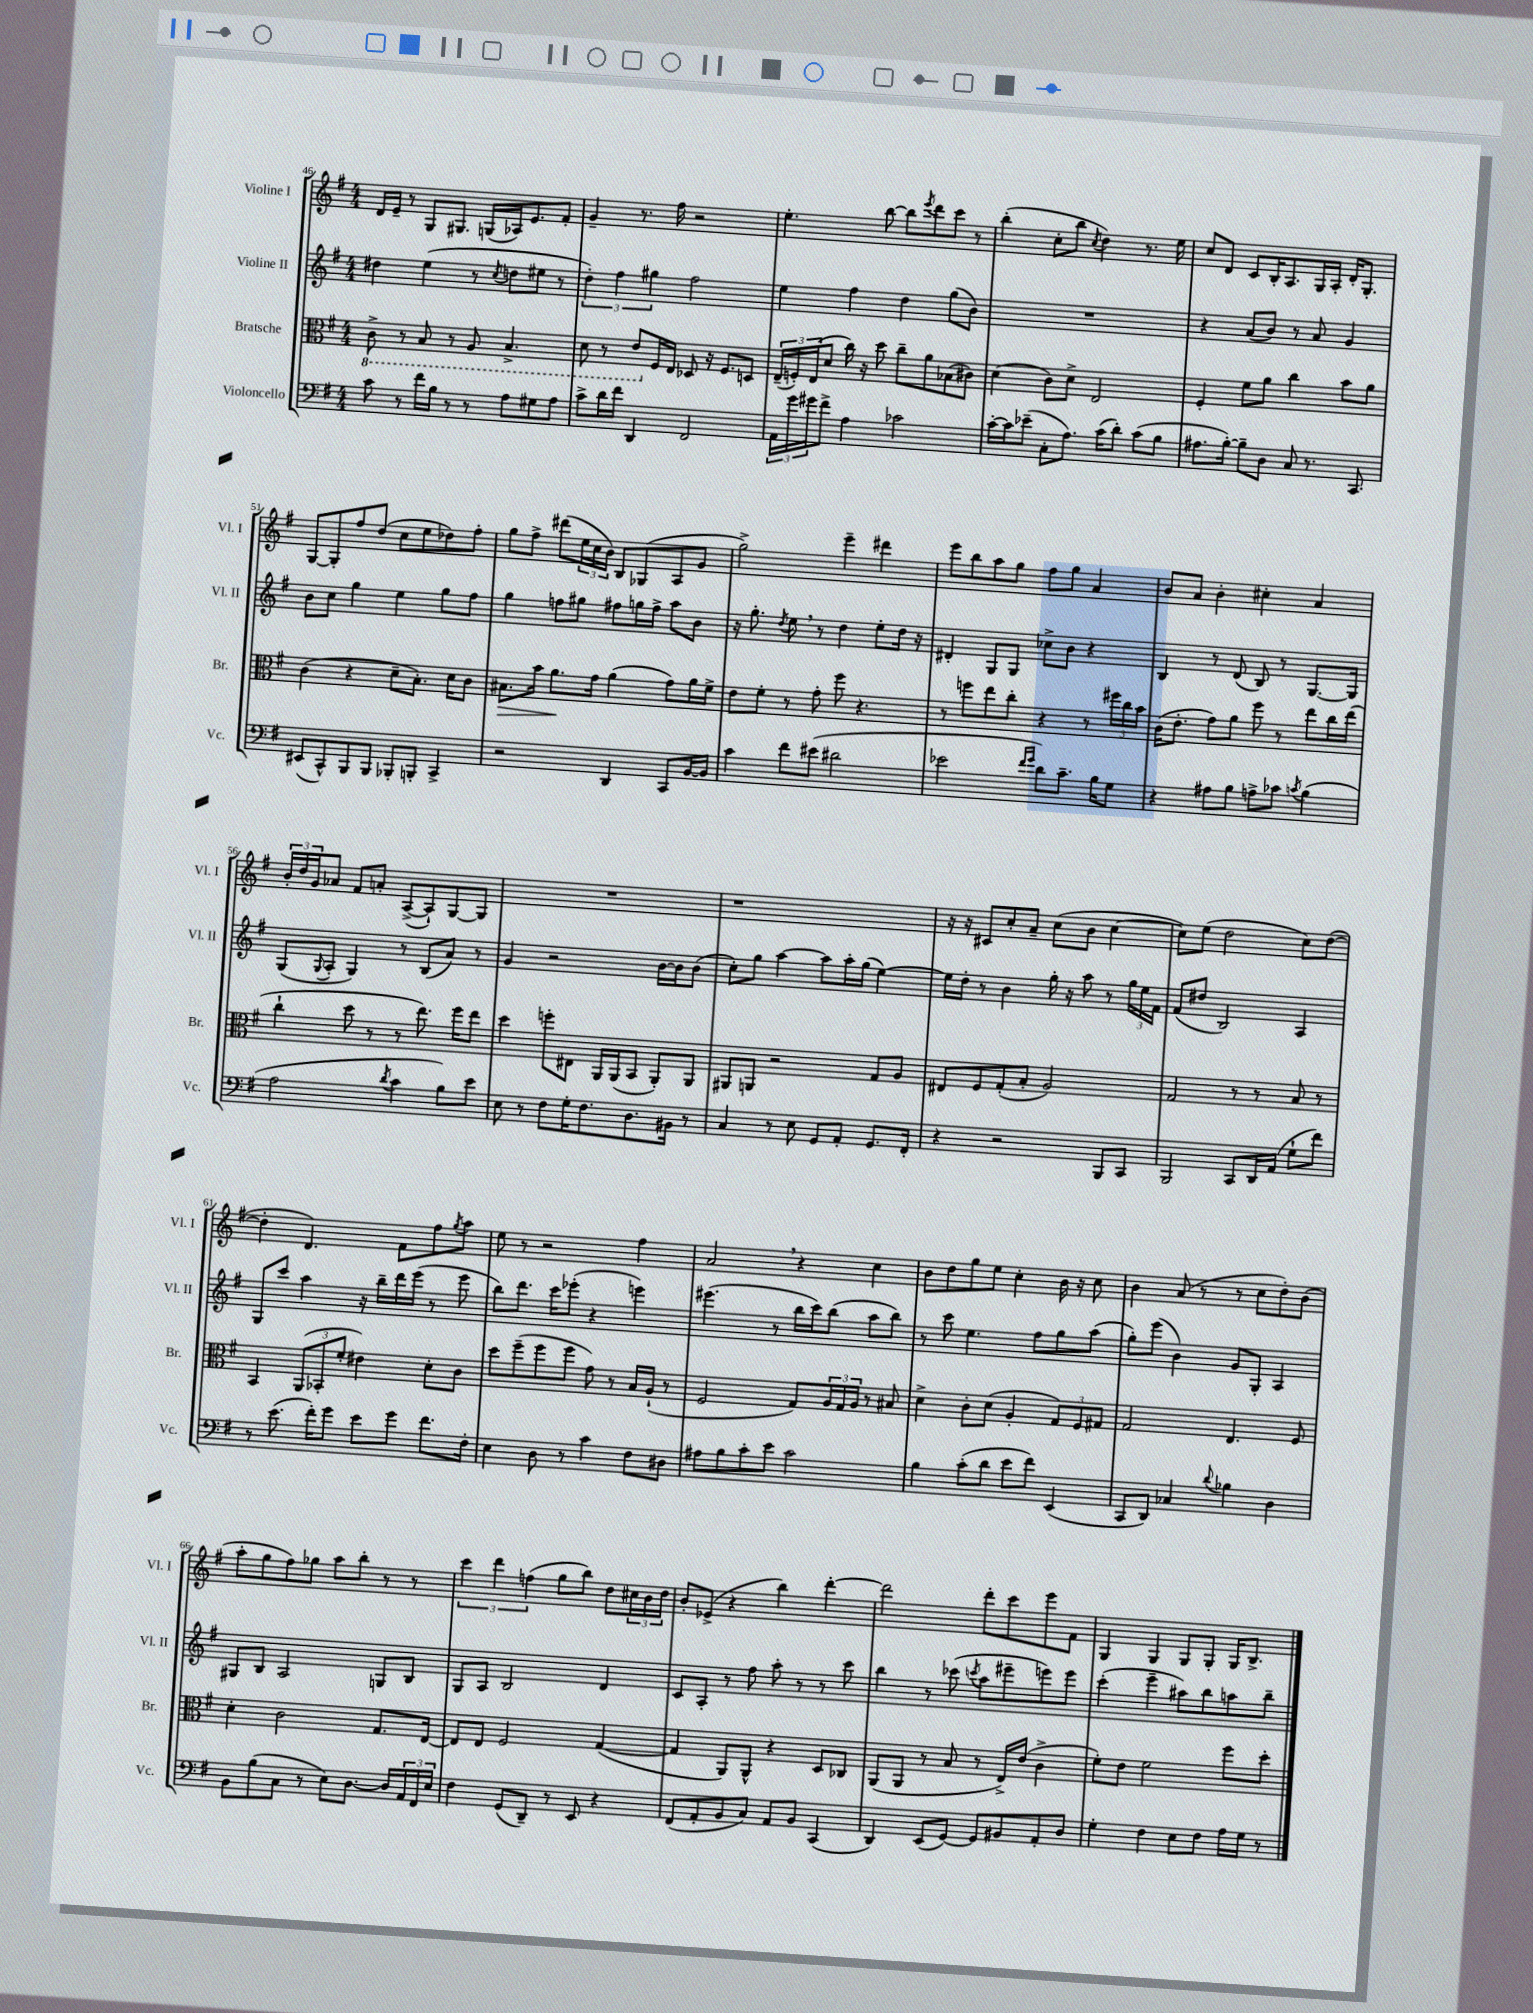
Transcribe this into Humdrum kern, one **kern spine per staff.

**kern	**kern	**dynam	**kern	**kern
*part4	*part3	*part3	*part2	*part1
*staff4	*staff3	*staff3	*staff2	*staff1
*I"Violoncello	*I"Bratsche	*	*I"Violine II	*I"Violine I
*I'Vc.	*I'Br.	*	*I'Vl. II	*I'Vl. I
*clefF4	*clefC3	*	*clefG2	*clefG2
*k[f#]	*k[f#]	*	*k[f#]	*k[f#]
*M4/4	*M4/4	*	*M4/4	*M4/4
*	*8ba	*	*	*
=46	=46	=46	=46	=46
8c\	8C^\	.	4dd#X\	16d/LL
.	.	.	.	16e~/JJ
8r	8r	.	.	8r
16f#\LL	8BB/	.	(4ee\	8G/L
16B\JJ	.	.	.	.
8r	8r	.	.	8.G#X/J
8r	8AA/	.	8r	.
.	.	.	.	(16Gn/LL
.	.	.	8qcc/	.
8A\L	4.BB^/	.	8ddn\L	16A-X/J)
.	.	.	.	8.e/
8G#X\	.	.	8ee#X\J	.
8A\J	.	.	8r	8f#'/J
=47	=47	=47	=47	=47
8c^\L	8D\	.	6dd'\)	4g~/
16d\L	8r	.	.	.
.	.	.	6ff#\	.
16f#\JJ	.	.	.	.
4DD/	8E/L	.	.	8.r
.	.	.	6gg#X\	.
*	*X8ba	*	*	*
.	16F#/L	.	.	.
.	16E/JJ	.	.	16ff#\
2FF#/	8D-X/	.	2ff#\	2r
.	16r	.	.	.
.	8.F#/L	.	.	.
.	8Dn/J	.	.	.
=48	=48	=48	=48	=48
24AA\LL	(24E~/LL	.	4ee\	4.ee'\
24g\	24Fn'/)	.	.	.
24g#X\J	(24E/J	.	.	.
8f#^\J	8d/J	.	.	.
4A\	16cc\)	.	4ff#\	.
.	16r	.	.	.
.	8dd\	.	.	[8bb\
2c-X\	8cc~\L	.	4dd\	8bb\L]
.	.	.	.	8qeee/
.	8a\	.	.	8ddd\
.	(8B-X\	.	(8gg\L	8ccc\J
.	8c#X\J)	.	8b\J)	8r
=49	=49	=49	=49	=49
[16c'\LL	(4d\	.	1r	(4bb'\
16c\J]	.	.	.	.
(8e-X~\J	.	.	.	.
8C'\L	8c\L)	.	.	8cc'\L
8.A\J)	8d^\J	.	.	8bb\J
.	.	.	.	8qcc/
.	2E/	.	.	4dd\)
(16c\KL	.	.	.	.
8d'\J)	.	.	.	.
(8c\L	.	.	.	8.r
8B\J	.	.	.	.
.	.	.	.	16ee\
=50	=50	=50	=50	=50
8.A#X\L	4F#'/	.	4r	8cc/L
.	.	.	.	8d/J
[16B'\Jk)	.	.	.	.
8B~\L]	8f#\L	.	(8a/L	8c/L
8D\J	8a\J	.	8b/J)	16B'/K
.	.	.	.	8.A/
8C/	4cc\	.	8r	.
8.r	.	.	8a/	16G/L
.	.	.	.	16A'/JJ
.	8b\L	.	4g/	16d'/KL
8.CC/	.	.	.	8.G'/J
.	8a\J	.	.	.
!!LO:LB:g=z
=51	=51	=51	=51	=51
(8EE#X/L	(4c\	.	8b\L	[8G/L
8CC^^/)	.	.	8cc\J	8G'/]
8BBB/	4r	.	4gg\	8ff#/
8BBB/J	.	.	.	(8dd/J
8BBB-X'/L	8d~\L	.	4ee\	8cc\L
8BBBn'/J	8.B'\J)	.	.	8ee\
4CC^/	.	.	8gg\L	8dd-X\)
.	16d\KL	.	.	.
.	8c\J	.	8ff#\J	8ff#'\J
=52	=52	=52	=52	=52
!	!	!LO:HP:b	!	!
2r	8.B#X\L	>	4gg\	8gg\L
.	.	.	.	8ff#^\J
.	16b\Jk	.	.	.
.	8.a\L	.	8ffn\L	(8ddd#X\L
.	.	.	8gg#X\J	24ee\L
.	.	.	.	24cc\
.	16g\Jk	]	.	.
.	.	.	.	24b\JJ)
4DD/	(4a\	.	8ff#X\L	8B/L
.	.	.	16ggn\L	(8G-X/
.	.	.	16ff#^\JJ	.
8CC/L	8g\L)	.	8aa\L	8A/
[16BB/L	16a\L	.	8b\J	8g/J
16BB/JJ]	16f#^\JJ	.	.	.
=53	=53	=53	=53	=53
4c\	8e\L	.	16r	2gg^\)
.	.	.	8.gg'\	.
.	8f#'\J	.	.	.
.	.	.	8qdd/	.
8f#\L	8r	.	8ee,\	.
(8e#X\J	8g'\	.	8r	.
2d#X\	8ff#\	.	4dd\	4eee~\
.	4.r	.	.	.
.	.	.	8ee'\L	4ddd#X\
.	.	.	16dd\Jk	.
.	.	.	16r	.
=54	=54	=54	=54	=54
2e-X\	8r	.	4d#X'/	8eee\L
.	8ffn\L	.	.	8bb\
.	8ee\	.	8G/L	8aa\
.	8cc'\J	.	8G/J	8gg\J
16qqf#/LL	.	.	.	.
16qqg/JJ	.	.	.	.
8d\L)	4r	.	8cc-X^\L	8ff#\L
8.c~\J	.	.	8b\J	8gg\J
.	8r	.	4r	4a/
16B\KL	.	.	.	.
8G\J	24ff#X\LL	.	.	.
.	24cc\	.	.	.
.	24b\JJ	.	.	.
=55	=55	=55	=55	=55
4r	(16c\KL	.	4B/	8b/L
.	8.e'\J	.	.	.
.	.	.	.	8a/J
8A#X\L	8g\L)	.	8r	4b'\
8B\J	8a\J	.	(8d/	.
8An^\L	8ff#\	.	8B/)	4cc#X'\
8c-X\J	8r	.	8r	.
8qcn/	.	.	.	.
(4B\	8ee\L	.	[8.G/L	4a/
.	16cc\L	.	.	.
.	(16ee\JJ	.	16G/Jk]	.
!!LO:LB:g=z
=56	=56	=56	=56	=56
2A\	4cc`\	.	(8G/L	24b'/LL
.	.	.	.	24dd/
.	.	.	.	24g/J
.	.	.	8qqG/	.
.	.	.	8A'/J	8a-X/J
.	8dd\	.	4G/)	8f#/L
.	8r	.	.	8an'/J
8qd/	.	.	.	.
4c\	8r	.	8r	([8A^/L
.	8.ee\)	.	(8B/L	8A`/])
8B\L)	.	.	8a/J)	[8G/
.	16ff#\KL	.	.	.
8e\J	8ee\J	.	8r	8G/J]
=57	=57	=57	=57	=57
8E\	4dd\	.	4g/	1r
8r	.	.	.	.
8F#\L	8ffn'\L	.	2r	.
16G'\K	8E#X\J	.	.	.
8.F#\	.	.	.	.
.	16AA/LL	.	.	.
.	(16AA/J	.	.	.
8.D\	8BB/J	.	.	.
.	8AA'/L)	.	[16b\LL	.
16BB#X\Jk	.	.	16b\J]	.
8r	8AA/J	.	(8b\J	.
=58	=58	=58	=58	=58
4C/	8AA#X/L	.	8cc'\L)	1r
.	8AAn/J	.	8gg\J	.
8r	2r	.	[4aa\	.
8E\	.	.	.	.
8GG/L	.	.	8aa\L]	.
8AA'/J	.	.	16aa'\L	.
.	.	.	(16gg\JJ	.
8.GG/L	8G/L	.	[4ee\)	.
.	8A/J	.	.	.
16FF#'/Jk	.	.	.	.
=59	=59	=59	=59	=59
4r	8E#X/L	.	16ee\LL]	16r
.	.	.	16dd'\JJ	16r
.	8F#/	.	8r	8c#X/L
2r	(8G'/	.	4b\	8cc'/
.	8B'/J	.	.	8a~/J
.	2A/)	.	16gg'\	(8cc\L
.	.	.	16r	.
.	.	.	8aa\	8b\J
8BBB/L	.	.	8r	[4cc\
8CC/J	.	.	24gg\LL	.
.	.	.	24ee\	.
.	.	.	24f#\JJ	.
=60	=60	=60	=60	=60
2BBB/	2G/	.	(8f#/L	8cc\L])
.	.	.	8dd#X/J	(8ee\J
.	.	.	2B/)	2dd\
8CC/L	8r	.	.	.
16DD/L	8r	.	.	.
(16AA/JJ	.	.	.	.
8G`\L	8B/	.	4A/	8cc\L)
8f#\J)	8r	.	.	([8dd\J
!!LO:LB:g=z
=61	=61	=61	=61	=61
8r	4BB/	.	8G/L	4dd'\]
(8.e\	.	.	8ccc/J	.
.	(12AA/L	.	4aa\	4.d/)
16f#'\KL)	.	.	.	.
.	12BB-X'/	.	.	.
8g\J	.	.	.	.
.	12f#'/J	.	.	.
8e\L	4e#X\)	.	16r	.
.	.	.	16bb~\LL	.
8g\J	.	.	16ddd\	8f#\L
.	.	.	(16eee\JJ	.
8.f#\L	8d'\L	.	8r	8ff#\
.	.	.	.	8qgg/
.	8c\J	.	8eee\	8aa\J
16F#'\Jk	.	.	.	.
=62	=62	=62	=62	=62
4E\	8dd\L	.	8bb\L)	8ee\
.	(8ff#~\	.	8.ddd\J	8r
8D\	8ff#\	.	.	2r
.	.	.	16ccc\KL	.
8r	8ff#\J	.	(8eee-X'\J	.
4c\	8g\)	.	4r	.
.	8r	.	.	.
8F#\L	16B/LL	.	4eeen\)	4ff#\
.	(16A`/JJ	.	.	.
8D#X\J	8r	.	.	.
=63	=63	=63	=63	=63
8A#X\L	2F#/	.	(4.eee#X\	2a,/
8B\	.	.	.	.
8c'\	.	.	.	.
8e\J	.	.	8r	.
2c\	8G/L)	.	16bb\LL	4r
.	.	.	16ccc\J)	.
.	24A/L	.	(8bb\J	.
.	24G/	.	.	.
.	24A/JJ	.	.	.
.	8r	.	8aa\L	4cc\
.	8B#X/	.	8bb\J)	.
=64	=64	=64	=64	=64
4B\	4d^\	.	8r	8b\L
.	.	.	8ccc\	8dd\
(8c'\L	8c'\L	.	4.ee\	8gg\
8d\J	(8d\J	.	.	8ee\J
8e\L	4A'/	.	.	4cc'\
8f#\J)	.	.	8ff#\L	.
(4EE/	12G/L)	.	8gg\	16b\
.	.	.	.	16r
.	12F#/	.	.	.
.	.	.	(8aa\J	8cc\
.	12G#X/J	.	.	.
=65	=65	=65	=65	=65
8CC/L	2G/	.	8gg'\L)	4b\
8DD/J)	.	.	(8eee\J	.
4C-X/	.	.	4b\)	(8a/
.	.	.	.	8r
8qqd/	.	.	.	.
4B-X\	4.E/	.	8g/L	8r
.	.	.	8G'/J	8cc\L
4D\	.	.	4A/	8dd'\)
.	8F#/	.	.	(8b\J
!!LO:LB:g=z
=66	=66	=66	=66	=66
8BB\L	4d'\	.	8G#X/L	8aa'\L
(8B\	.	.	8B/J	8gg\
8C\J	2c\	.	2A/	8ff#\)
8r	.	.	.	8gg-X\J
8E\L)	.	.	.	8aa\L
[8.D\J	.	.	.	8bb'\J
.	8.G/L	.	8Gn/L	8r
16D/LL]	.	.	.	.
24AA/	.	.	8B/J	8r
24FF#/	.	.	.	.
.	[16E/Jk	.	.	.
24E/JJ	.	.	.	.
=67	=67	=67	=67	=67
4F#\	8E/L]	.	8G/L	6ccc\
.	8E/J	.	8A/J	.
.	.	.	.	6ddd\
(8GG/L	2F#/	.	2B/	.
.	.	.	.	(6ffn\
8DD~/J)	.	.	.	.
8r	.	.	.	8gg\L
8EE/	.	.	.	8bb\J)
4r	([4G/	.	4d/	8dd\L
.	.	.	.	24cc#X\L
.	.	.	.	24b\
.	.	.	.	24dd\JJ
=68	=68	=68	=68	=68
(8FF#/L	4G/]	.	8c/L	8b'/L
8AA'/	.	.	8A'/J	(8e-X^/J
8BB/	8AA/L)	.	8r	4r
8C/J)	8AA^^/J	.	8ff#\	.
8AA/L	4r	.	8aa'\	4bb\)
8BB/J	.	.	8r	.
(4CC/	8D/L	.	8r	[4ddd'\
.	8C-X/J	.	8ccc\	.
=69	=69	=69	=69	=69
4DD/)	(8AA/L	.	4bb\	2ddd\]
.	8AA/J	.	.	.
(8EE/L	8r	.	8r	.
[8GG/J)	8B/	.	(8ccc-X\	.
.	.	.	8qcccn/	.
8GG/L]	8r	.	8aa\L	8ddd'\L
8BB#X/	16E^/LL)	.	8eee#X~\	8ccc\
.	(16e/JJ	.	.	.
8AA'/	4c^\	.	8eeen\)	8eee\
8D/J	.	.	8eee\J	8f#\J
=70	=70	=70	=70	=70
4G'\	8f#'\L)	.	(4ccc'\	4G/
.	8e\J	.	.	.
4F#\	2f#\	.	4eee~\	4G/
8E\L	.	.	8aa#X\L)	8G/L
8F#\J	.	.	8bb\	8G'/J
16A\LL	8ff#\L	.	8aan\	16G/KL
16G\JJ	.	.	.	8.B^/J
8r	8dd'\J	.	8bb~\J	.
==	==	==	==	==
*-	*-	*-	*-	*-
